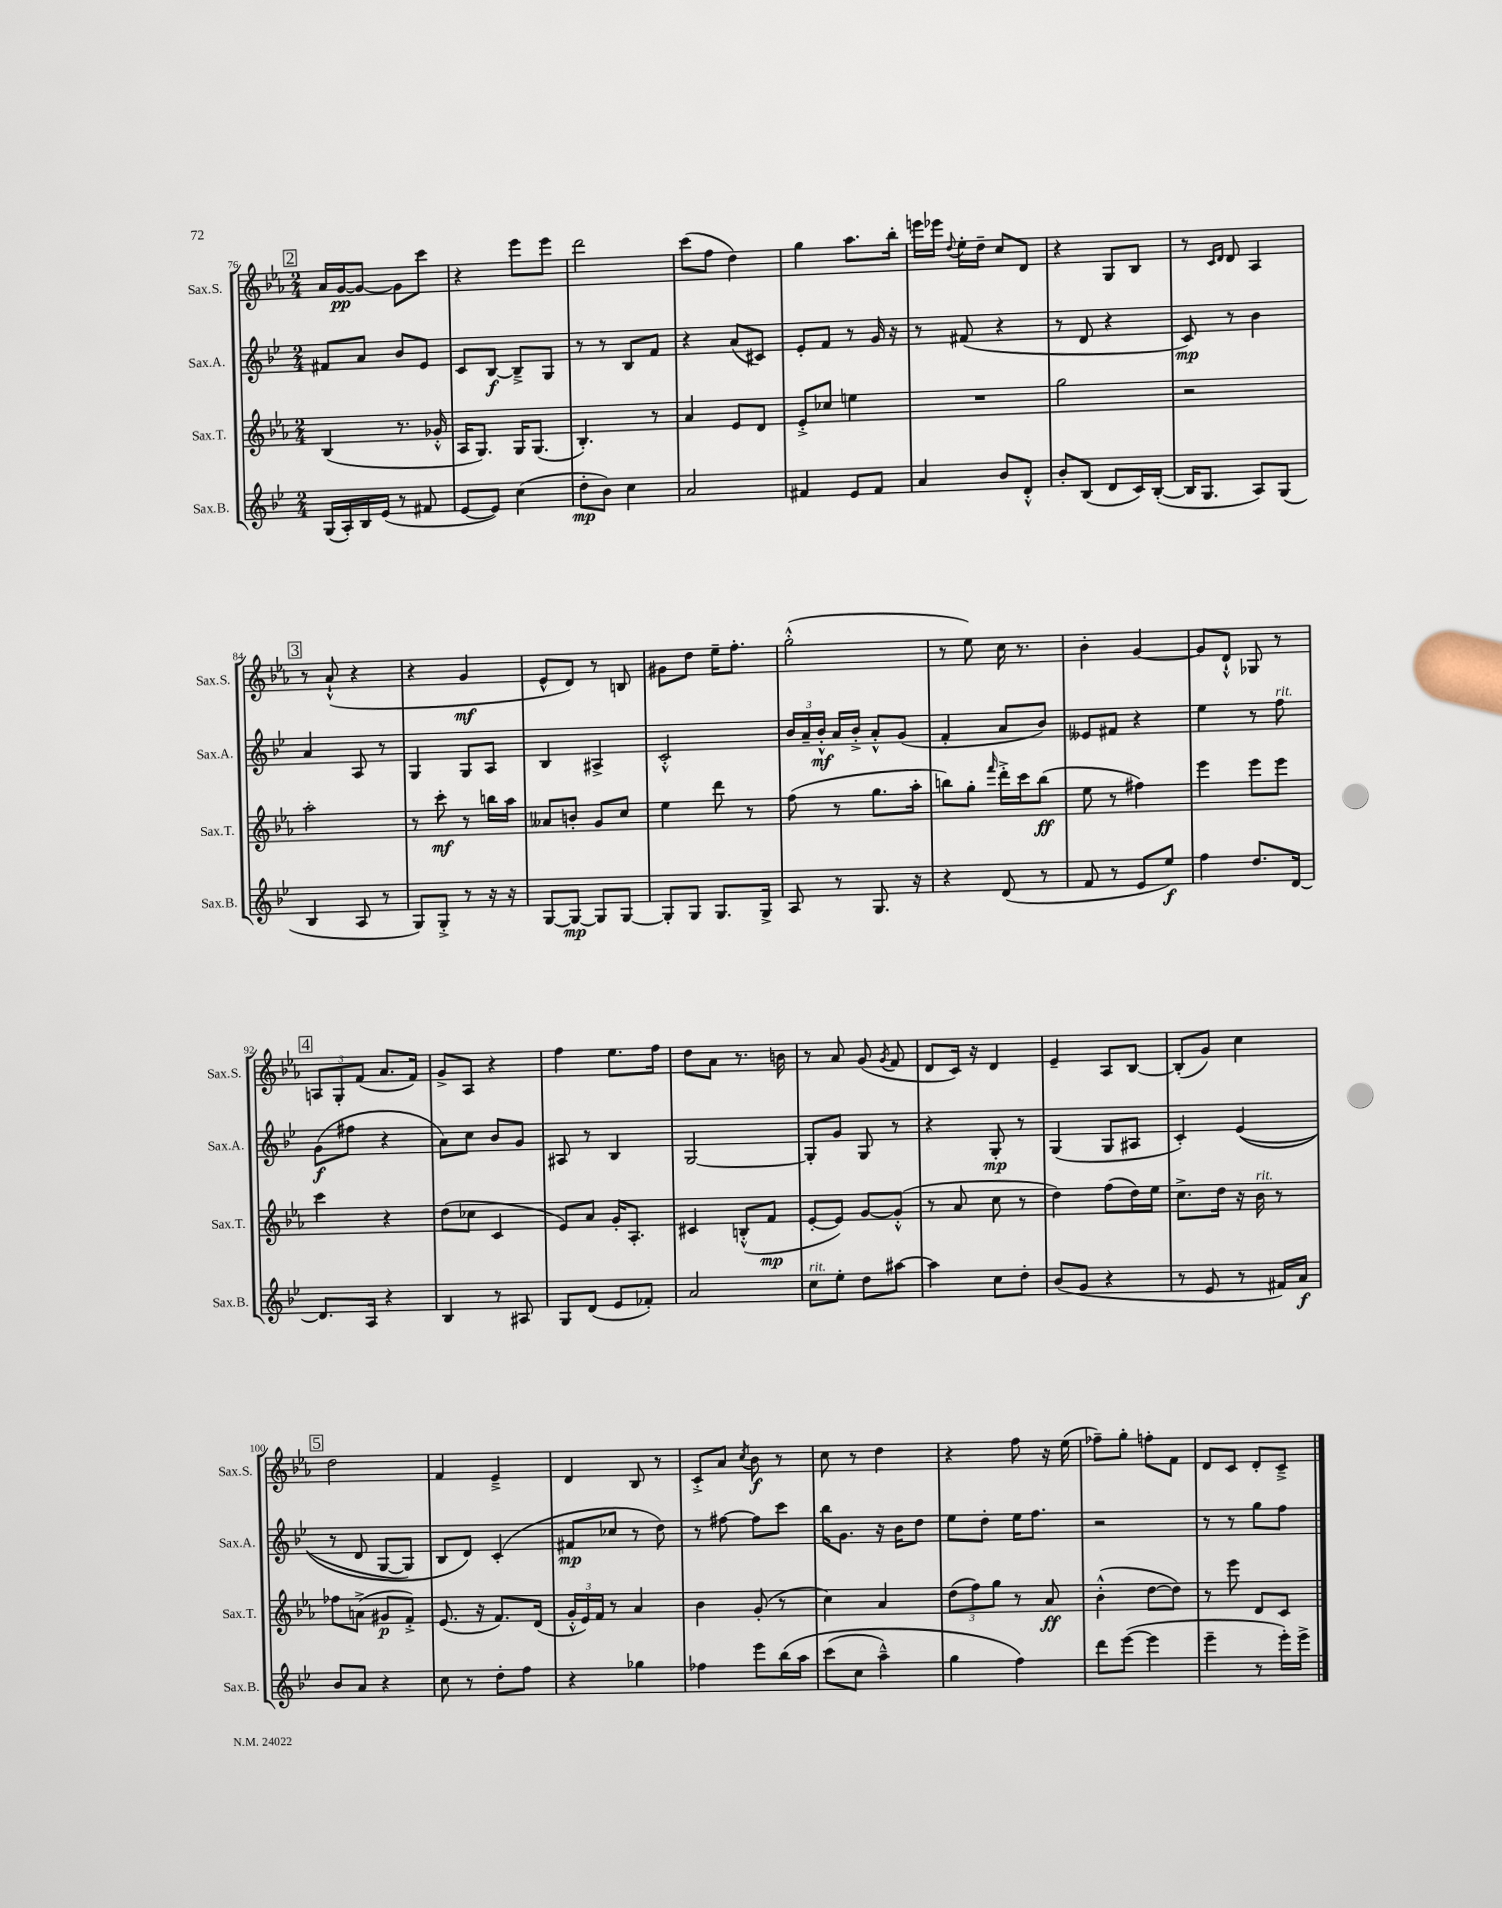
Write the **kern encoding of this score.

**kern	**dynam	**kern	**dynam	**kern	**dynam	**kern	**dynam
*part4	*part4	*part3	*part3	*part2	*part2	*part1	*part1
*staff4	*staff4	*staff3	*staff3	*staff2	*staff2	*staff1	*staff1
*I"Sax.B.	*	*I"Sax.T.	*	*I"Sax.A.	*	*I"Sax.S.	*
*I'Sax.B.	*	*I'Sax.T.	*	*I'Sax.A.	*	*I'Sax.S.	*
*clefG2	*	*clefG2	*	*clefG2	*	*clefG2	*
*k[b-e-]	*	*k[b-e-a-]	*	*k[b-e-]	*	*k[b-e-a-]	*
*M2/4	*	*M2/4	*	*M2/4	*	*M2/4	*
!!LO:REH:place=s1:t=2
=76	=76	=76	=76	=76	=76	=76	=76
(16G/LL	.	(4B-/	.	8f#X/L	.	16a-/LL	.
16A'/)	.	.	.	.	.	[16g/J	pp
16B-/	.	.	.	8a/J	.	8g/J_	.
(16e-/JJ	.	.	.	.	.	.	.
8r	.	8.r	.	8b-/L	.	8g\L]	.
8f#X/	.	.	.	8e-/J	.	8ccc\J	.
.	.	16g-X'^^/	.	.	.	.	.
=77	=77	=77	=77	=77	=77	=77	=77
[8e-/L	.	16A-/KL	.	8c/L	.	4r	.
.	.	8.G/J)	.	.	.	.	.
8e-/J])	.	.	.	[8B-/J	f	.	.
(4cc\	.	16G/KL	.	8B-~^/L]	.	8eee-\L	.
.	.	(8.G/J	.	.	.	.	.
.	.	.	.	8G/J	.	8eee-\J	.
=78	=78	=78	=78	=78	=78	=78	=78
8dd'\L	mp	4.B-'/)	.	8r	.	2ddd\	.
8b-\J)	.	.	.	8r	.	.	.
4cc\	.	.	.	8B-/L	.	.	.
.	.	8r	.	8f/J	.	.	.
=79	=79	=79	=79	=79	=79	=79	=79
2a/	.	4a-/	.	4r	.	(8ccc\L	.
.	.	.	.	.	.	8ff\J	.
.	.	8e-/L	.	(8a/L	.	4dd\)	.
.	.	8d/J	.	8c#X/J)	.	.	.
=80	=80	=80	=80	=80	=80	=80	=80
4f#X/	.	8e-'^/L	.	8e-'/L	.	4gg\	.
.	.	8cc-X/J	.	8f/J	.	.	.
8e-/L	.	4een\	.	8r	.	8.aa-\L	.
8f#/J	.	.	.	16g/	.	.	.
.	.	.	.	16r	.	16bb-'\Jk	.
=81	=81	=81	=81	=81	=81	=81	=81
4a/	.	2r	.	8r	.	16eeen\LL	.
.	.	.	.	.	.	16eee-X\JJ	.
.	.	.	.	.	.	8qqdd/	.
.	.	.	.	(8f#X/	.	16ee-'\LL	.
.	.	.	.	.	.	16dd~\JJ	.
8b-/L	.	.	.	4r	.	8cc/L	.
8d'^^/J	.	.	.	.	.	8d/J	.
=82	=82	=82	=82	=82	=82	=82	=82
8b-'/L	.	2gg\	.	8r	.	4r	.
(8B-/J	.	.	.	8d/	.	.	.
8d/L	.	.	.	4r	.	8G/L	.
16c/L)	.	.	.	.	.	8B-/J	.
([16B-'/JJ	.	.	.	.	.	.	.
=83	=83	=83	=83	=83	=83	=83	=83
16B-/KL]	.	2r	.	8c/)	mp	8r	.
8.G/J	.	.	.	.	.	.	.
.	.	.	.	.	.	16qqc/LL	.
.	.	.	.	.	.	16qqd/JJ	.
.	.	.	.	8r	.	8d/	.
8A/L)	.	.	.	4b-\	.	4A-/	.
(8G/J	.	.	.	.	.	.	.
!!LO:LB:g=z
!!LO:REH:place=s1:t=3
=84	=84	=84	=84	=84	=84	=84	=84
4B-/	.	2aa-'\	.	4a/	.	8r	.
.	.	.	.	.	.	(8a-`^^/	.
8A/	.	.	.	8A/	.	4r	.
8r	.	.	.	8r	.	.	.
=85	=85	=85	=85	=85	=85	=85	=85
8G/L)	.	8r	.	4G/	.	4r	.
8G'^/J	.	8ccc'\	mf	.	.	.	.
8r	.	8r	.	8G/L	.	4g/	mf
16r	.	16bbn\LL	.	8A/J	.	.	.
16r	.	16aa-\JJ	.	.	.	.	.
=86	=86	=86	=86	=86	=86	=86	=86
[8G/L	.	8a--X/L	.	4B-/	.	8e-^^/L	.
8G/J_	mp	8bn'/J	.	.	.	8d/J)	.
8G/L]	.	8g/L	.	4A#X^/	.	8r	.
[8G/J	.	8cc/J	.	.	.	8Bn/	.
=87	=87	=87	=87	=87	=87	=87	=87
8G'/L]	.	4ee-\	.	2c'^^/	.	8g#X\L	.
8G/J	.	.	.	.	.	8dd\J	.
8.G/L	.	8ddd\	.	.	.	16ee-~\KL	.
.	.	.	.	.	.	8.ff'\J	.
.	.	8r	.	.	.	.	.
16G^/Jk	.	.	.	.	.	.	.
=88	=88	=88	=88	=88	=88	=88	=88
8A/	.	(8ff\	.	24b-/LL	.	(2gg'^^\	.
.	.	.	.	24a~/	.	.	.
.	.	.	.	24b-'^^/JJ	mf	.	.
8r	.	8r	.	16a/LL	.	.	.
.	.	.	.	16b-'^/JJ	.	.	.
8.G/	.	8.gg\L	.	8a'^^/L	.	.	.
.	.	.	.	(8g/J	.	.	.
16r	.	16aa-'\Jk	.	.	.	.	.
=89	=89	=89	=89	=89	=89	=89	=89
4r	.	8bbn\L)	.	4f'/	.	8r	.
.	.	8gg'\J	.	.	.	8ee-\)	.
.	.	16qqfff/	.	.	.	.	.
(8d/	.	16ddd'^\LL	.	8a/L	.	16cc\	.
.	.	16ccc\J	.	.	.	8.r	.
8r	.	(8bb\J	ff	8b-/J)	.	.	.
=90	=90	=90	=90	=90	=90	=90	=90
8f/	.	8ee-\	.	8e--X/L	.	4b-'\	.
8r	.	8r	.	8f#X/J	.	.	.
8e-/L	.	4ff#X\)	.	4r	.	[4g/	.
8ee-/J)	f	.	.	.	.	.	.
=91	=91	=91	=91	=91	=91	=91	=91
4ff\	.	4eee-\	.	4ee-\	.	8g/L]	.
.	.	.	.	.	.	8d`^^/J	.
8.dd/L	.	8eee-\L	.	8r	.	8G-X/	.
!	!	!	!	!LO:TX:a:i:t=rit.	!	!	!
.	.	8eee-\J	.	8ff\	.	8r	.
[16d/Jk	.	.	.	.	.	.	.
!!LO:LB:g=z
!!LO:REH:place=s1:t=4
=92	=92	=92	=92	=92	=92	=92	=92
8.d/L]	.	4ccc\	.	(8g\L	f	12An/L	.
.	.	.	.	.	.	12G'/	.
.	.	.	.	8ff#X\J	.	.	.
.	.	.	.	.	.	(12f/J	.
16A/Jk	.	.	.	.	.	.	.
4r	.	4r	.	4r	.	8.a-/L	.
.	.	.	.	.	.	16f/Jk)	.
=93	=93	=93	=93	=93	=93	=93	=93
4B-/	.	(8dd\L	.	8a\L)	.	8g^/L	.
.	.	8cc-X\J	.	8cc\J	.	8A-/J	.
8r	.	4c/	.	8b-/L	.	4r	.
8A#X/	.	.	.	8g/J	.	.	.
=94	=94	=94	=94	=94	=94	=94	=94
8G/L	.	8e-/L)	.	8A#X/	.	4ff\	.
(8d/J	.	8a-/J	.	8r	.	.	.
8e-/L	.	16g'/KL	.	4B-/	.	8.ee-\L	.
.	.	8.A-'/J	.	.	.	.	.
8f-X'/J)	.	.	.	.	.	.	.
.	.	.	.	.	.	16ff\Jk	.
=95	=95	=95	=95	=95	=95	=95	=95
2a/	.	4c#X/	.	[2G/	.	8dd\L	.
.	.	.	.	.	.	8a-\J	.
.	.	(8Bn'^^/L	.	.	.	8.r	.
.	.	8f/J	mp	.	.	.	.
.	.	.	.	.	.	16bn\	.
=96	=96	=96	=96	=96	=96	=96	=96
!LO:TX:a:i:t=rit.	!	!	!	!	!	!	!
8cc\L	.	[8e-'/L	.	8G'/L]	.	8r	.
8ee-'\J	.	8e-/J])	.	8g/J	.	8a-/	.
8dd\L	.	[8g/L	.	8G/	.	(8g/	.
.	.	.	.	.	.	8qg/	.
[8aa#X\J	.	(8g'^^/J]	.	8r	.	8f/	.
=97	=97	=97	=97	=97	=97	=97	=97
4aa#\]	.	8r	.	4r	.	8d/L	.
.	.	8a-/	.	.	.	16c/Jk)	.
.	.	.	.	.	.	16r	.
8cc\L	.	8cc\	.	8G'/	mp	4d/	.
8dd'\J	.	8r	.	8r	.	.	.
=98	=98	=98	=98	=98	=98	=98	=98
(8b-/L	.	4dd\)	.	(4G/	.	4e-~/	.
8g/J	.	.	.	.	.	.	.
4r	.	(8ff\L	.	8G/L	.	8A-/L	.
.	.	16dd\L)	.	8A#X/J	.	[8B-/J	.
.	.	16ee-\JJ	.	.	.	.	.
=99	=99	=99	=99	=99	=99	=99	=99
8r	.	8.cc^\L	.	4c'/)	.	(8B-'/L]	.
8e-/	.	.	.	.	.	8g/J)	.
.	.	16dd\Jk	.	.	.	.	.
8r	.	16r	.	((4e-/	.	4cc\	.
!	!	!LO:TX:a:i:t=rit.	!	!	!	!	!
.	.	16b-\	.	.	.	.	.
16f#X/LL)	.	8r	.	.	.	.	.
16a/JJ	f	.	.	.	.	.	.
!!LO:LB:g=z
!!LO:REH:place=s1:t=5
=100	=100	=100	=100	=100	=100	=100	=100
8b-/L	.	8ff-X\L	.	8r	.	2dd\	.
8a/J	.	(8an^\J	.	8d/	.	.	.
4r	.	8g#X/L	p	[8G/L	.	.	.
.	.	8f'^/J)	.	8G/J])	.	.	.
=101	=101	=101	=101	=101	=101	=101	=101
8cc\	.	(8.e-/	.	8B-/L	.	4f/	.
8r	.	.	.	8d/J)	.	.	.
.	.	16r	.	.	.	.	.
8dd'\L	.	8.f/L)	.	(4c'/	.	4e-~^/	.
8ff\J	.	.	.	.	.	.	.
.	.	(16d/Jk	.	.	.	.	.
=102	=102	=102	=102	=102	=102	=102	=102
4r	.	24g'^^/LL	.	8f#X/L	mp	4d/	.
.	.	24e-/)	.	.	.	.	.
.	.	24f/JJ	.	.	.	.	.
.	.	8r	.	8cc-X/J	.	.	.
4gg-X\	.	4a-/	.	8r	.	8B-/	.
.	.	.	.	8dd\)	.	8r	.
=103	=103	=103	=103	=103	=103	=103	=103
4ff-X\	.	4b-\	.	8r	.	8c'^/L	.
.	.	.	.	[8ff#X\	.	8a-/J	.
.	.	.	.	.	.	8qcc/	.
8eee-\L	.	(8g'/	.	8ff#\L]	.	8b-\	f
(16bb-\L	.	8r	.	8ccc\J	.	8r	.
16aa\JJ	.	.	.	.	.	.	.
=104	=104	=104	=104	=104	=104	=104	=104
(8ccc\L	.	4cc\)	.	16bb-\KL	.	8cc\	.
.	.	.	.	8.g\J	.	.	.
8cc\J	.	.	.	.	.	8r	.
4aa~^^\)	.	4a-/	.	16r	.	4dd\	.
.	.	.	.	16b-\KL	.	.	.
.	.	.	.	8dd\J	.	.	.
=105	=105	=105	=105	=105	=105	=105	=105
4gg\	.	(12dd\L	.	8ee-\L	.	4r	.
.	.	12ff\)	.	.	.	.	.
.	.	.	.	8dd'\J	.	.	.
.	.	12gg\J	.	.	.	.	.
4ff\)	.	8r	.	16ee-\KL	.	8ff\	.
.	.	.	.	8.ff\J	.	.	.
.	.	8a-/	ff	.	.	16r	.
.	.	.	.	.	.	(16ee-\	.
=106	=106	=106	=106	=106	=106	=106	=106
8ddd\L	.	(4b-'^^\	.	2r	.	8ff-X~\L)	.
([8eee-\J	.	.	.	.	.	8gg'\J	.
4eee-\]	.	[8dd\L	.	.	.	8ffn'\L	.
.	.	8dd\J])	.	.	.	8f\J	.
=107	=107	=107	=107	=107	=107	=107	=107
4eee-~\	.	8r	.	8r	.	8d/L	.
.	.	8eee-\	.	8r	.	8c/J	.
8r	.	8d/L	.	8gg\L	.	8d'/L	.
16eee-'\LL)	.	8c/J	.	8ff\J	.	8c~^/J	.
16eee-^\JJ	.	.	.	.	.	.	.
==	==	==	==	==	==	==	==
*-	*-	*-	*-	*-	*-	*-	*-
